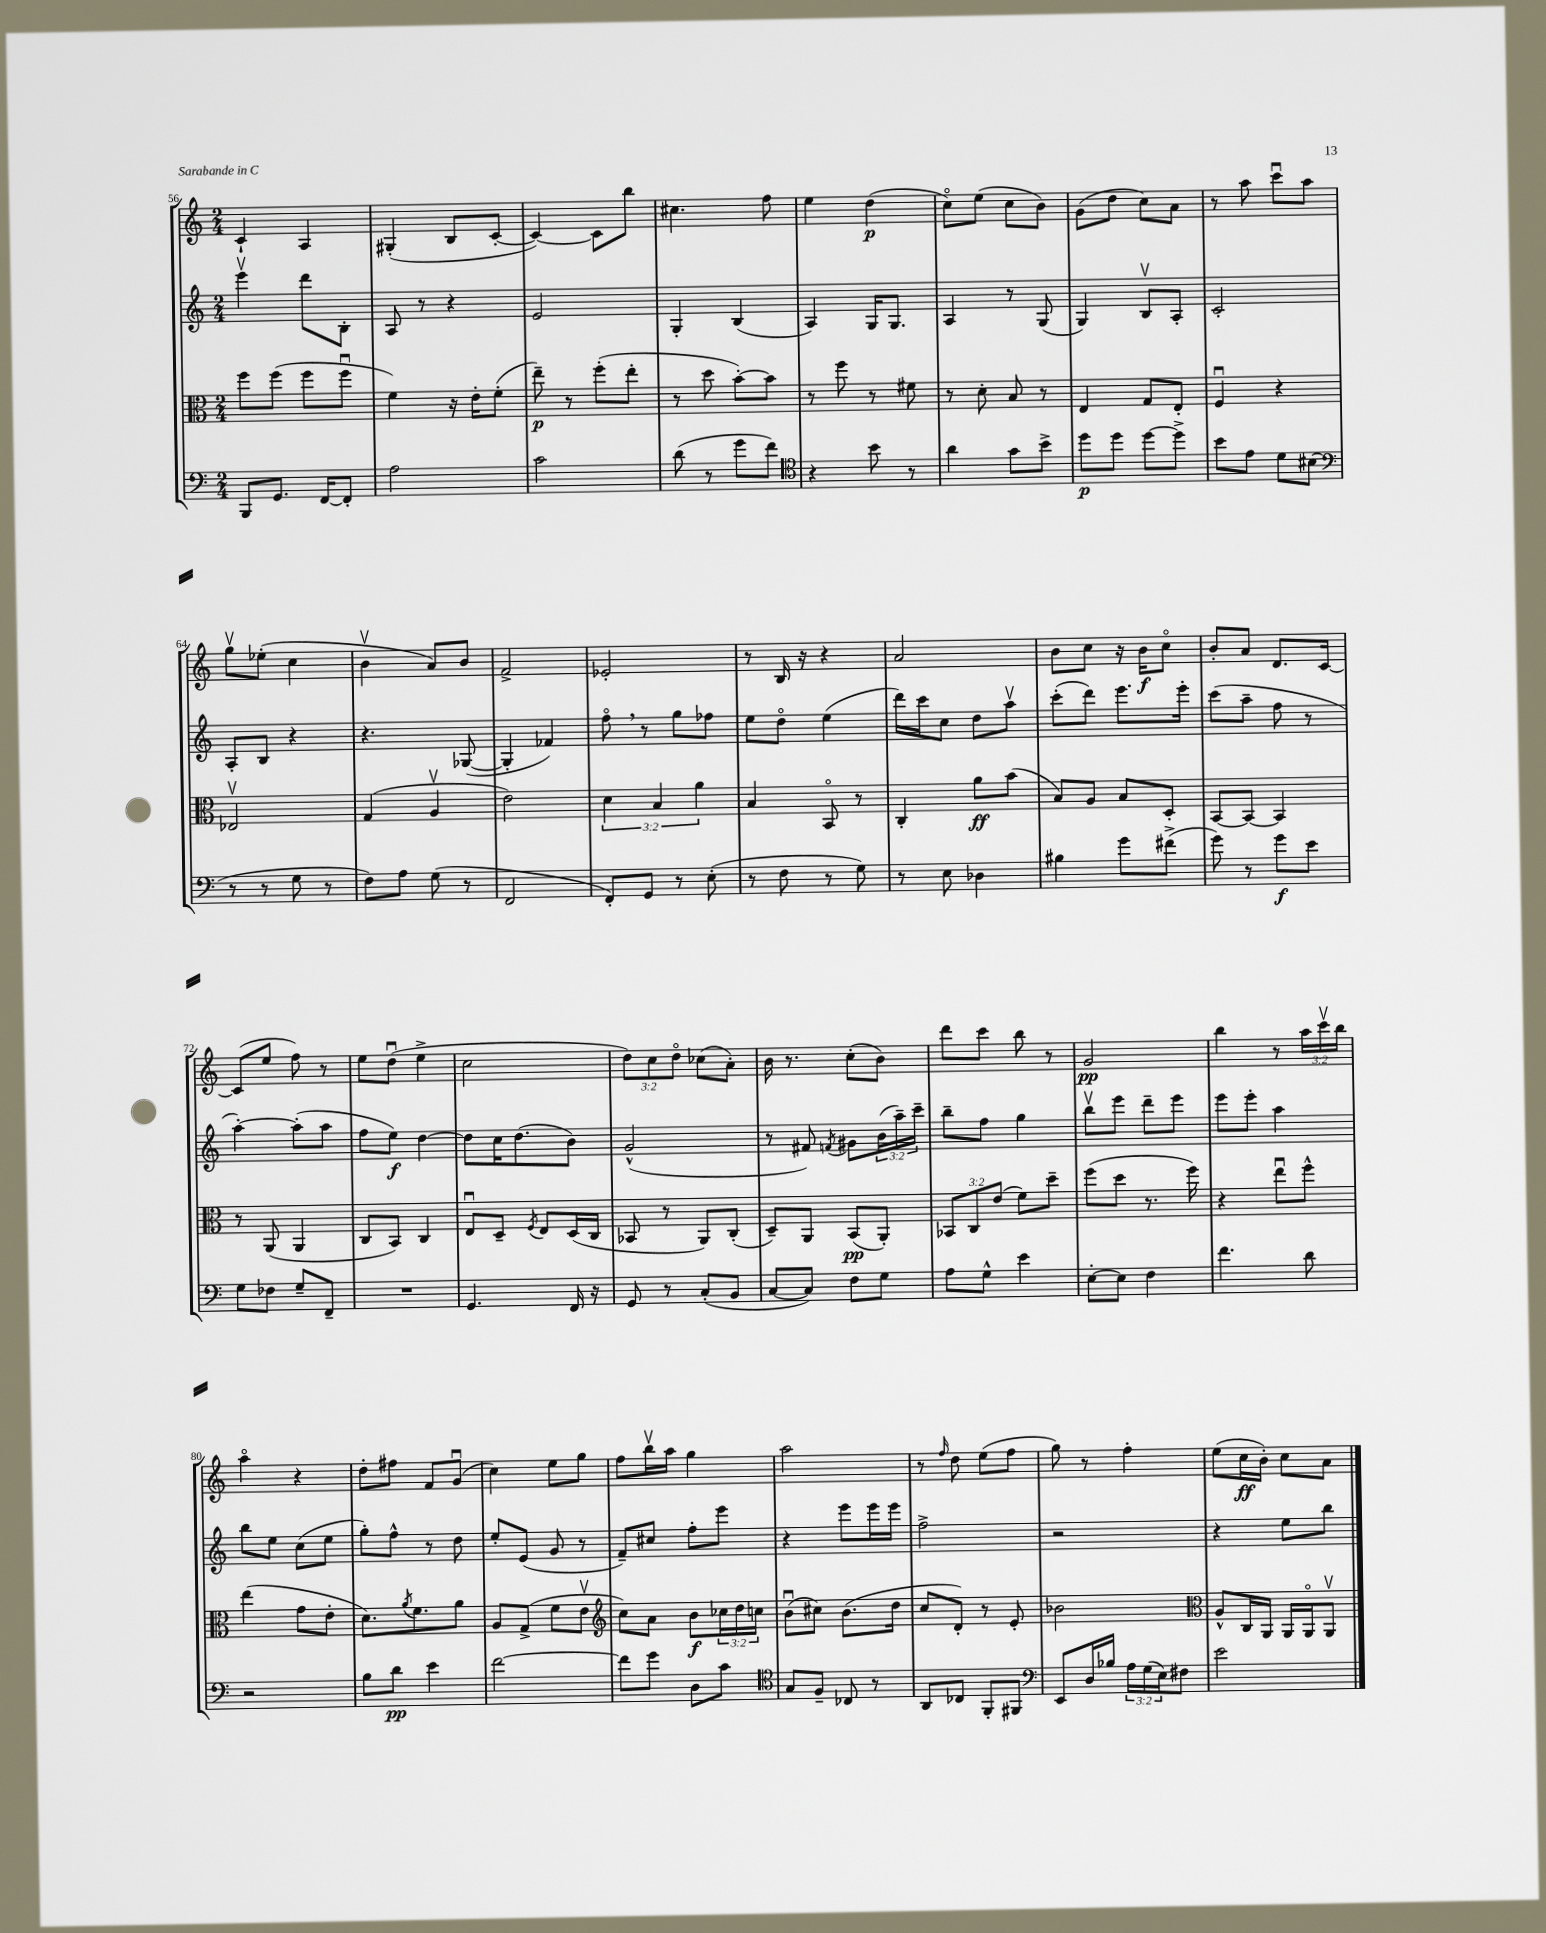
<<
\new StaffGroup <<
\new Staff = "s0" {
    \clef treble \key c \major \numericTimeSignature \time 2/4 \override Staff.TupletNumber.text = #tuplet-number::calc-fraction-text
    c'4-! a4 |
    gis4-.( b8 c'8~-. |
    c'4~) c'8 b''8 |
    cis''4. f''8 |
    e''4 d''4\p( |
    c''8\flageolet) e''8( c''8 b'8) |
    g'8( d''8 c''8) a'8 |
    r8 a''8 c'''8\downbow a''8 |
    g''8\upbow ees''8-.( c''4 |
    b'4\upbow a'8) b'8 |
    f'2-> |
    ees'2-. |
    r8 b16 r16 r4 |
    a'2 |
    b'8 c''8 r16 b'16\f c''8\flageolet |
    b'8-. a'8 d'8. c'16~ |
    c'8( e''8 f''8) r8 |
    e''8 d''8\downbow( e''4-> |
    c''2 |
    \tuplet 3/2 { d''8) c''8 d''8\flageolet } ces''8( a'8-.) |
    b'16 r8. c''8-.( b'8) |
    d'''8 c'''8 b''8 r8 |
    g'2\pp |
    b''4 r8 \tuplet 3/2 { a''16 c'''16\upbow b''16 } |
    a''4\flageolet r4 |
    d''8-. fis''8 f'8 g'8\downbow( |
    c''4) e''8 g''8 |
    f''8 b''16\upbow a''16 g''4 |
    a''2 |
    r8 \grace { f''16 } d''8 e''8( f''8 |
    g''8) r8 f''4-. |
    e''8( c''16\ff b'16-.) c''8 a'8 \bar "|." |
}
\new Staff = "s1" {
    \clef treble \key c \major \numericTimeSignature \time 2/4 \override Staff.TupletNumber.text = #tuplet-number::calc-fraction-text
    e'''4\upbow d'''8 b8-. |
    a8 r8 r4 |
    e'2 |
    g4-. b4( |
    a4) g16 g8. |
    a4 r8 g8( |
    g4) b8\upbow a8-. |
    c'2-. |
    a8-. b8 r4 |
    r4. ges8~( |
    ges4-. fes'4) |
    f''8\flageolet \breathe r8 g''8 fes''8 |
    e''8 d''8\flageolet e''4( |
    d'''16) c'''16 c''8 d''8 a''8\upbow |
    c'''8-.( d'''8) e'''8. e'''16-. |
    c'''8( a''8-- f''8 r8 |
    a''4~-.) a''8-.( a''8 |
    f''8 e''8\f) d''4~ |
    d''8 c''16 d''8.( b'8) |
    g'2-^( |
    r8 fis'8) \acciaccatura { f'8 } gis'8 \tuplet 3/2 { b'16( a''16--) c'''16-- } |
    b''8-- f''8 g''4 |
    b''8\upbow e'''8 d'''8-- e'''8 |
    e'''8 e'''8-. a''4 |
    b''8 e''8 c''8( e''8 |
    g''8-.) f''8-^ r8 d''8 |
    e''8-. e'8( g'8 r8 |
    f'8--) cis''8 f''8-. e'''8 |
    r4 e'''8 e'''16 e'''16 |
    f''2-> |
    r2 |
    r4 e''8 b''8 \bar "|." |
}
\new Staff = "s2" {
    \clef alto \key c \major \numericTimeSignature \time 2/4 \override Staff.TupletNumber.text = #tuplet-number::calc-fraction-text
    f''8 f''8( f''8 f''8\downbow |
    f'4) r16 e'16-. f'8-.( |
    e''8--\p) r8 f''8-.( e''8-. |
    r8 d''8 b'8~-.) b'8 |
    r8 f''8 r8 fis'8 |
    r8 d'8-. b8 r8 |
    e4 g8 e8-. |
    f4\downbow r4 |
    ees2\upbow |
    g4( a4\upbow |
    e'2) |
    \tuplet 3/2 { d'4 b4 a'4 } |
    b4 b,8\flageolet r8 |
    c4-. a'8\ff b'8( |
    b8) a8 b8 d8-. |
    b,8~ b,8~ b,4 |
    r8 a,8( a,4 |
    c8 b,8) c4 |
    e8\downbow d8-- \acciaccatura { f8 } e8 d16( c16 |
    bes,8 r8 a,8) c8-.( |
    d8--) a,8 b,8\pp( a,8-.) |
    \tuplet 3/2 { bes,8 c8 e'8( } f'8) d''8-- |
    f''8( d''8 r8. f''16) |
    r4 e''8\downbow f''8-^ |
    e''4( g'8 e'8-. |
    d'8.) \acciaccatura { a'8 } f'8. a'8 |
    a8 g8->( f'8 e'8\upbow |
    \clef treble c''8) a'8 b'8\f \tuplet 3/2 { ces''16 d''16 c''16 } |
    b'8\downbow( cis''8) b'8.( d''16 |
    c''8 d'8-.) r8 e'8-. |
    bes'2 |
    \clef alto a8-^ c16 a,16 a,16 a,16\flageolet a,8\upbow \bar "|." |
}
\new Staff = "s3" {
    \clef bass \key c \major \numericTimeSignature \time 2/4 \override Staff.TupletNumber.text = #tuplet-number::calc-fraction-text
    b,,8 g,8. f,16~ f,8-. |
    a2 |
    c'2 |
    d'8( r8 g'8 f'8) |
    \clef tenor r4 b'8 r8 |
    a'4 g'8 b'8-> |
    d''8\p d''8 d''8~ d''8-> |
    b'8 e'8 d'8 bis8( |
    \clef bass r8 r8 g8 r8 |
    f8) a8 g8( r8 |
    f,2 |
    f,8-.) g,8 r8 e8-.( |
    r8 f8 r8 g8) |
    r8 e8 des4 |
    bis4 g'8 fis'8->( |
    g'8) r8 g'8\f e'8 |
    g8 fes8 g8-- f,8-- |
    R2 |
    g,4. f,16 r16 |
    g,8 r8 c8-.( b,8 |
    c8~ c8) f8 g8 |
    a8 g8-^ e'4 |
    e8~-. e8 f4 |
    f'4. d'8 |
    r2 |
    b8 d'8\pp e'4 |
    f'2~ |
    f'8 g'8 d8 c'8 |
    \clef tenor g8 f8-- ces8 r8 |
    a,8 ces8 f,8-. fis,8 |
    \clef bass e,8 d16 bes16 \tuplet 3/2 { a16 g16( e16) } fis8 |
    e'2 \bar "|." |
}
>>
>>
\layout { \context { \Score currentBarNumber = #56 } }
